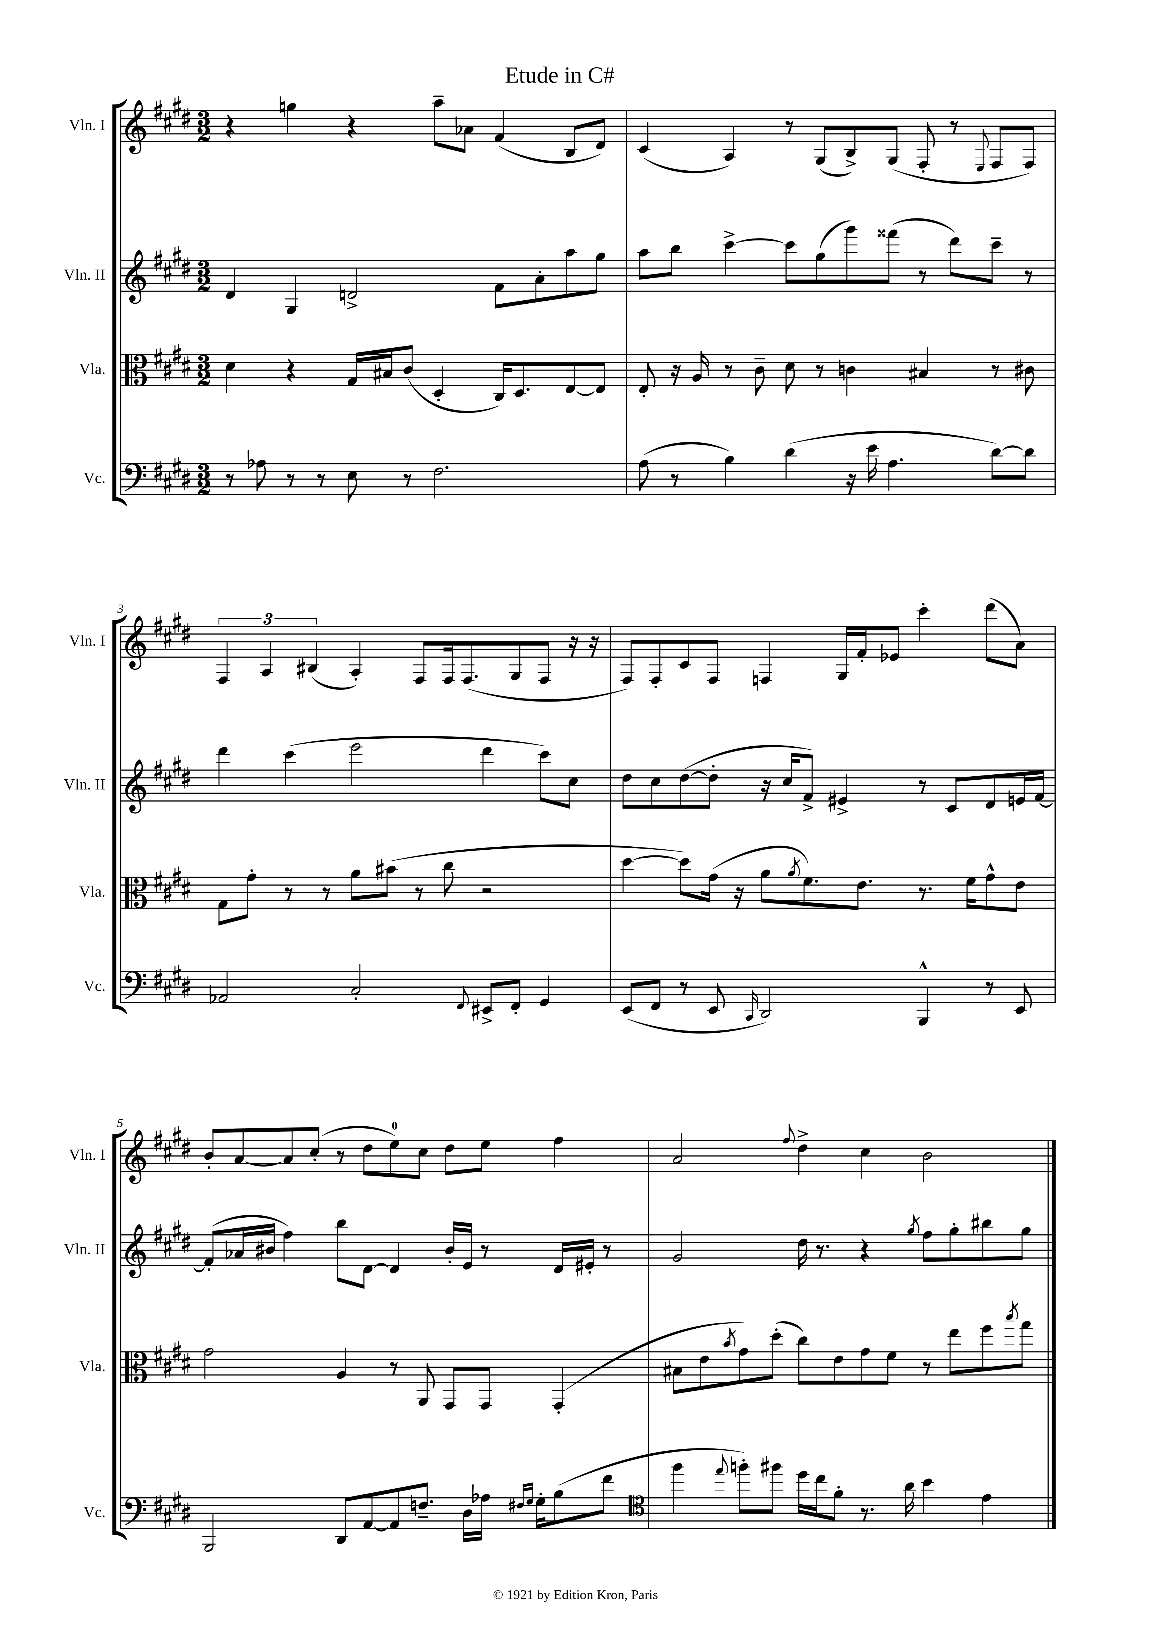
\header { title = "Etude in C#" }
<<
\new StaffGroup <<
\new Staff = "s0" \with { instrumentName = "Vln. I" shortInstrumentName = "Vln. I" } {
    \clef treble \key e \major \numericTimeSignature \time 3/2
    r4 g''4 r4 a''8-- aes'8 fis'4( b8 dis'8) |
    cis'4( a4) r8 gis8( b8->) gis8( fis8-. r8 \appoggiatura { e8 } fis8 fis8) |
    \tuplet 3/2 { fis4 a4 bis4( } a4-.) fis8 fis16 fis8.( gis8 fis8 r16 r16 |
    fis8) fis8-. cis'8 fis8 f4 gis16 fis'16-. ees'8 cis'''4-. dis'''8( a'8) |
    b'8-. a'8~ a'8 cis''8-.( r8 dis''8 e''8-0) cis''8 dis''8 e''8 fis''4 |
    a'2 \appoggiatura { fis''8 } dis''4-> cis''4 b'2 \bar "|." |
}
\new Staff = "s1" \with { instrumentName = "Vln. II" shortInstrumentName = "Vln. II" } {
    \clef treble \key e \major \numericTimeSignature \time 3/2
    dis'4 gis4 d'2-> fis'8 a'8-. a''8 gis''8 |
    a''8 b''8 cis'''4~-> cis'''8 gis''8( gis'''8) fisis'''8( r8 dis'''8) cis'''8-- r8 |
    dis'''4 cis'''4( e'''2 dis'''4 cis'''8) cis''8 |
    dis''8 cis''8 dis''8~( dis''8-. r16 cis''16 fis'8->) eis'4-> r8 cis'8 dis'8 e'16 fis'16~ |
    fis'8-.( aes'16 bis'16 fis''4) b''8 dis'8~ dis'4 bis'16-. e'16 r8 dis'16 eis'16-. r8 |
    gis'2 dis''16 r8. r4 \acciaccatura { gis''8 } fis''8 gis''8-. bis''8 gis''8 \bar "|." |
}
\new Staff = "s2" \with { instrumentName = "Vla." shortInstrumentName = "Vla." } {
    \clef alto \key e \major \numericTimeSignature \time 3/2
    dis'4 r4 gis16 bis16 cis'8( dis4-. cis16) dis8. e8~ e8 |
    e8-. r16 a16 r8 cis'8-- dis'8 r8 c'4 bis4 r8 cis'8 |
    gis8 gis'8-. r8 r8 a'8 bis'8( r8 cis''8 r2 |
    dis''4~ dis''8) gis'16( r16 a'8 \acciaccatura { a'8 } fis'8.) e'8. r8. fis'16 gis'8-^ e'8 |
    gis'2 a4 r8 a,8 gis,8 gis,8 gis,4-.( |
    bis8 e'8 \acciaccatura { b'8 } gis'8) dis''8-.( cis''8) e'8 gis'8 fis'8 r8 e''8 fis''8 \acciaccatura { b''8 } gis''8 \bar "|." |
}
\new Staff = "s3" \with { instrumentName = "Vc." shortInstrumentName = "Vc." } {
    \clef bass \key e \major \numericTimeSignature \time 3/2
    r8 aes8 r8 r8 e8 r8 fis2. |
    a8( r8 b4) dis'4( r16 e'16 a4. dis'8~) dis'8 |
    aes,2 cis2-. \appoggiatura { fis,8 } eis,8-> fis,8-. gis,4 |
    e,8( fis,8 r8 e,8 \grace { cis,16 } dis,2) b,,4-^ r8 e,8 |
    b,,2 dis,8 a,8~ a,8 f8.-- dis16 aes16 \grace { fis16 gis16 } gis16-. b8( fis'8 |
    \clef tenor fis''4 \appoggiatura { e''8 } f''8-.) fis''8 dis''16 cis''16 fis'8-. r8. a'16 b'4 e'4 \bar "|." |
}
>>
>>
